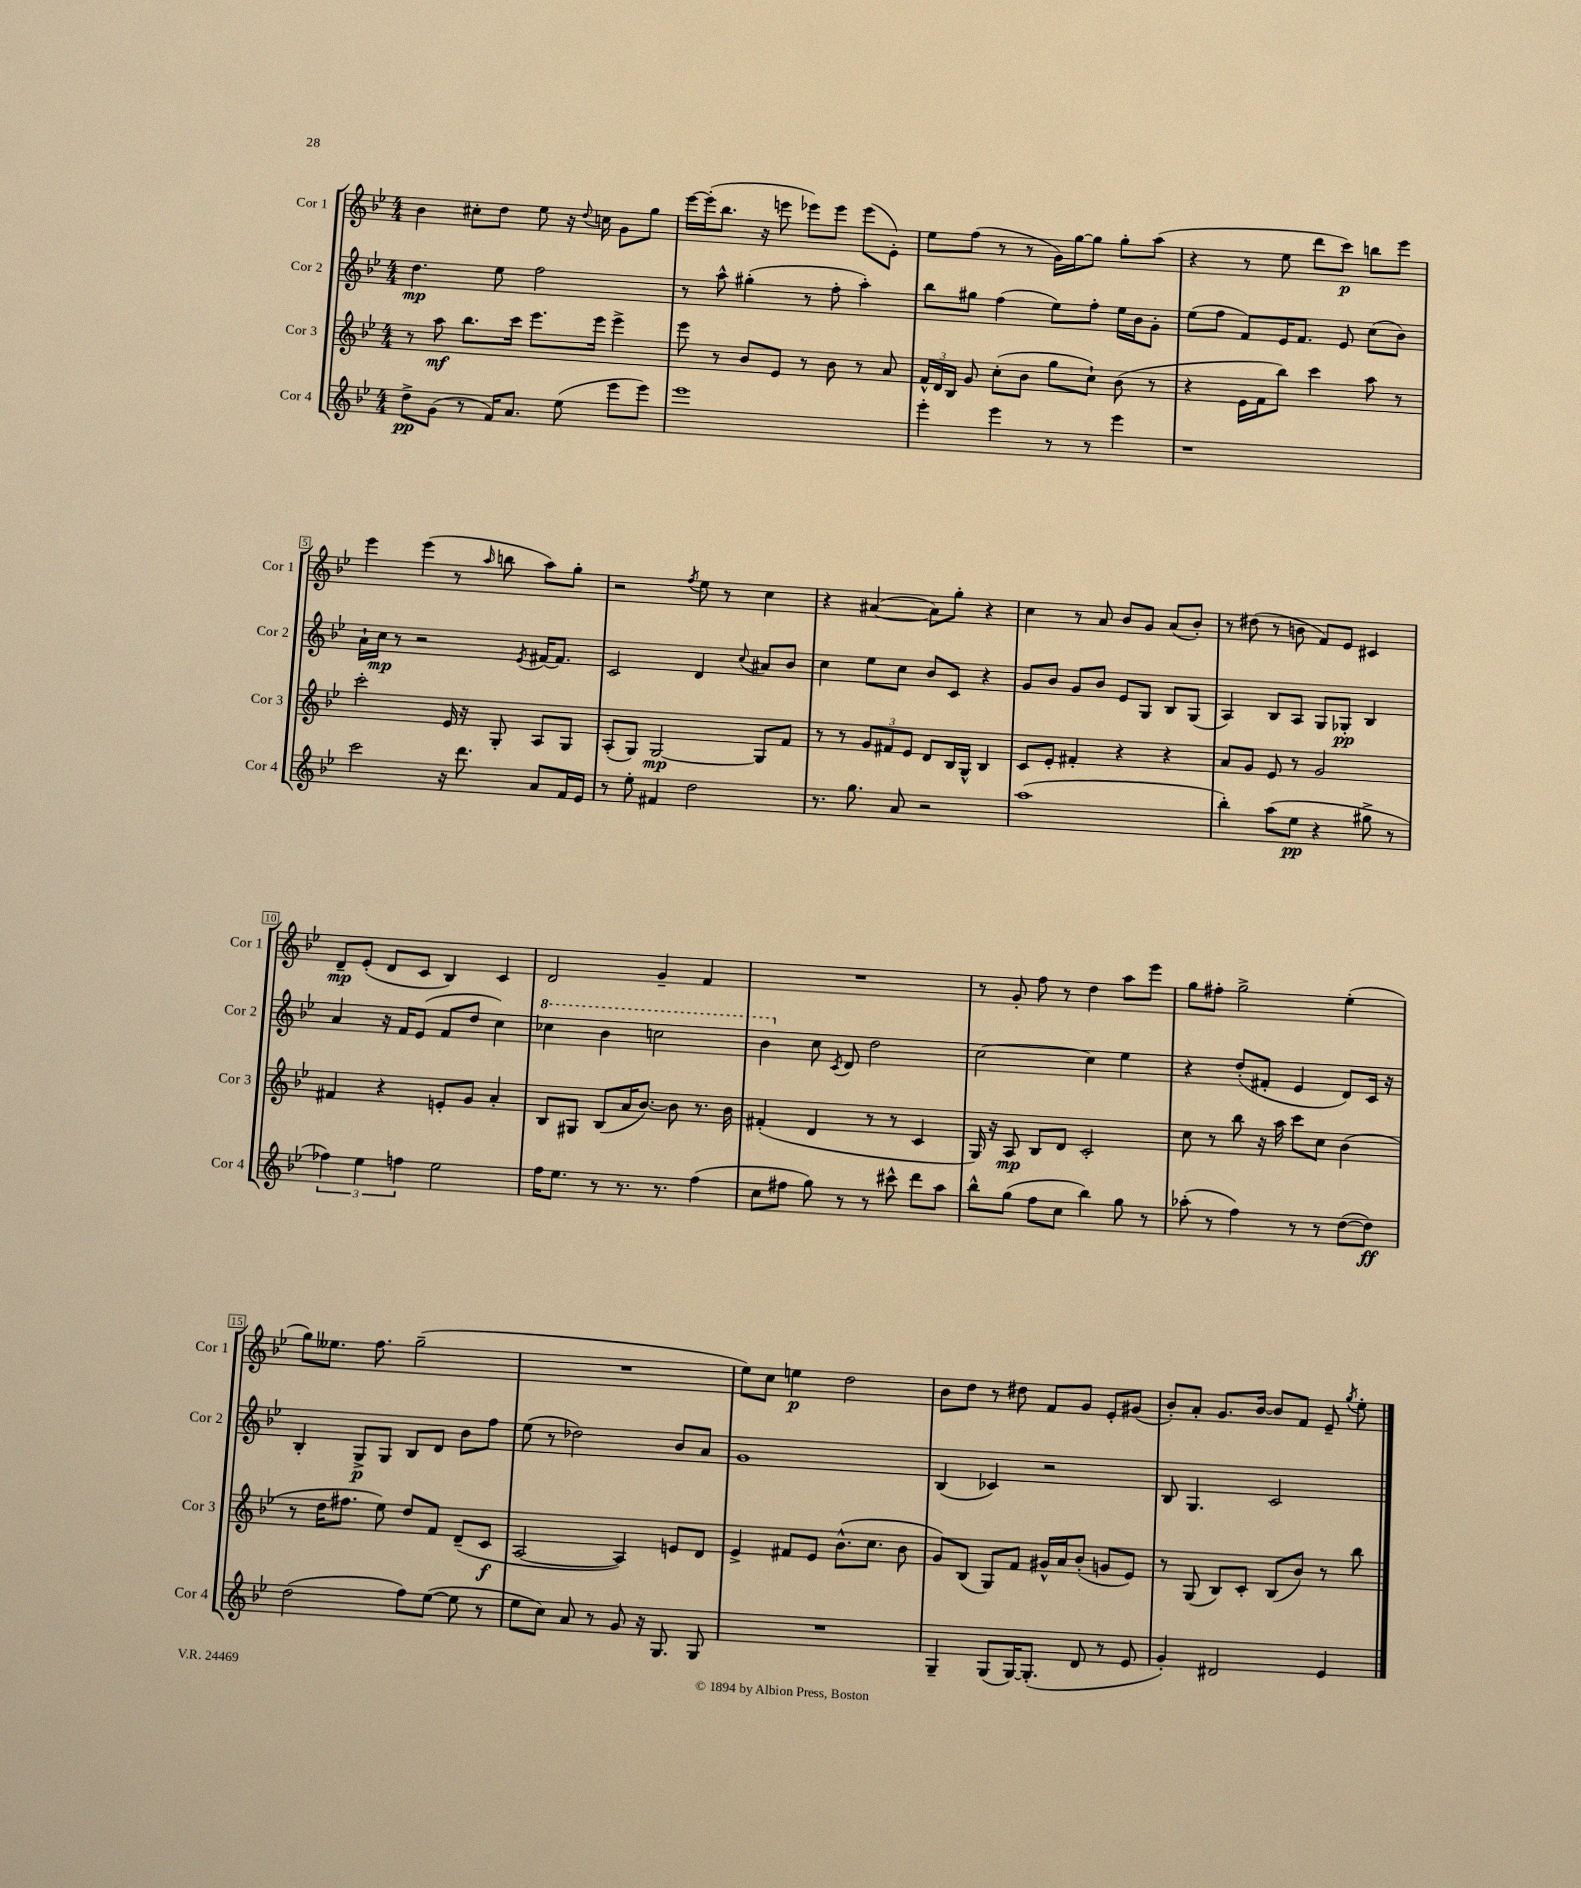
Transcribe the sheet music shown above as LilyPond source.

<<
\new StaffGroup <<
\new Staff = "s0" \with { instrumentName = "Cor 1" shortInstrumentName = "Cor 1" } {
    \clef treble \key bes \major \numericTimeSignature \time 4/4
    \autoBeamOff bes'4 cis''8[-. d''8] ees''8 r16 \appoggiatura { d''8 } c''16 g'8[ g''8] |
    ees'''16[~ ees'''16-.( bes''8.] r16 e'''8 ees'''8[) ees'''8] ees'''8[( ees'8]-.) |
    ees''8[ f''8]( r8 r8 g'16[) g''16~ g''8] g''8[-. a''8]( |
    r4 r8 ees''8 d'''8[ c'''8]\p) b''8[ ees'''8] |
    ees'''4 ees'''4( r8 \grace { a''16 } b''8 a''8[) g''8]-. |
    r2 \acciaccatura { f''8 } ees''8 r8 c''4 |
    r4 ais'4~( ais'8[) g''8]-. r4 |
    c''4 r8 a'8 bes'8[ g'8] a'8[( bes'8]-.) |
    r8 dis''8( r8 b'8 f'8[) ees'8] cis'4 |
    d'8[--\mp ees'8]-.( d'8[ c'8] bes4) c'4 |
    d'2 g'4-- f'4 |
    R1 |
    r8 g'8-. f''8 r8 d''4 a''8[ ees'''8] |
    g''8[ fis''8]-. g''2-> ees''4-.( |
    g''8[) eeses''8.] f''8. g''2--( |
    R1 |
    ees''8[) c''8] e''4\p d''2 |
    bes'8[ d''8] r8 dis''8 f'8[ g'8] ees'8[-. gis'8]( |
    bes'8[-.) a'8]-. g'8.[ bes'16]~ bes'8[ f'8] ees'8-- \acciaccatura { g''8 } ees''8-. \bar "|." |
}
\new Staff = "s1" \with { instrumentName = "Cor 2" shortInstrumentName = "Cor 2" } {
    \clef treble \key bes \major \numericTimeSignature \time 4/4
    \autoBeamOff d''4.\mp ees''8 f''2 |
    r8 a''8-^ gis''4-.( r8 f''8-. a''4-.) |
    bes''8[ gis''8] f''4( ees''8[) f''8]-. ees''16[ bes'16 g'8]-. |
    ees''8[( f''8] f'8[) ees'16 f'8.] ees'8 c''8[( bes'8]) |
    a'16[-! c''16]\mp r8 r2 \acciaccatura { ees'8 } fis'16[~ fis'8.] |
    c'2 d'4 \appoggiatura { c''8 } ais'8[ bes'8] |
    c''4 ees''8[ c''8] bes'8[ c'8] r4 |
    g'8[ bes'8] g'8[ bes'8] ees'8[ g8] bes8[ g8]( |
    a4) bes8[ a8] g8[ ges8]-.\pp bes4 |
    a'4 r16 f'16[ ees'8]( f'8[ d''8] c''4) |
    \ottava #1 ces'''4 bes''4 c'''2 |
    bes''4 \ottava #0 c''8 \acciaccatura { c'8 } d'8 d''2 |
    c''2~ c''4 ees''4 |
    r4 d''8[-.( fis'8]-. ees'4 d'8[) c'16] r16 |
    bes4-. g8[->\p g8] bes8[ d'8] bes'8[ f''8] |
    ees''8( r8 des''2) bes'8[ a'8] |
    g'1 |
    bes4( ces'4) r2 |
    bes8 g4. c'2 \bar "|." |
}
\new Staff = "s2" \with { instrumentName = "Cor 3" shortInstrumentName = "Cor 3" } {
    \clef treble \key bes \major \numericTimeSignature \time 4/4
    \autoBeamOff r8 a''8\mf bes''8.[ c'''16] ees'''8.[ ees'''16] ees'''4-> |
    ees'''8 r8 bes'8[ ees'8] r8 bes'8 r8 a'8 |
    \tuplet 3/2 { f'16[-^ d'16 bes16] } g'8 c''8[-.( bes'8] g''8[ c''8]-!) bes'8( r8 |
    r4 ees'16[ f'16 bes''8]) c'''4 a''8 r8 |
    c'''2-. ees'16 r16 g8-. a8[ g8] |
    a8[-.( g8]) g2~\mp g8[ f'8] |
    r8 r8 \tuplet 3/2 { g'8[ fis'8 ees'8] } d'8[ bes16 g16]-^ bes4 |
    c'8[ ees'8]-. fis'4-. r4 r4 |
    a'8[ g'8] ees'8 r8 g'2 |
    fis'4 r4 e'8[-. g'8] a'4-. |
    bes8[ gis8] bes8[( a'16 bes'8.]~) bes'8 r8. bes'16 |
    fis'4-.( d'4 r8 r8 c'4 |
    g16) r16 a8\mp bes8[ d'8] c'2-. |
    c''8 r8 bes''8 r16 a''16 c'''8[ c''8] bes'4( |
    r8 d''16[ fis''8.] ees''8) d''8[ f'8] d'8[--( c'8]\f |
    a2~ a4) e'8[ d'8] |
    ees'4-> fis'8[ ees'8] bes'8.[-^( c''8.] bes'8 |
    g'8[) bes8]( g8[) f'8] gis'16[-^ a'16 bes'8]-.( g'8[ ees'8]) |
    r8 g8( bes8[) c'8]-. bes8[( bes'8]) r8 bes''8 \bar "|." |
}
\new Staff = "s3" \with { instrumentName = "Cor 4" shortInstrumentName = "Cor 4" } {
    \clef treble \key bes \major \numericTimeSignature \time 4/4
    \autoBeamOff d''8[->\pp g'8]( r8 f'16[) a'8.] ees''8( ees'''8[ ees'''8]) |
    ees'''1 |
    ees'''4-. ees'''4 r8 r8 ees'''4 |
    r1 |
    c'''2 r16 d'''8. a'8[ f'16 ees'16] |
    r8 ees''8-. fis'4 d''2 |
    r8. g''8. a'8 r2 |
    a''1( |
    bes''4-.) a''8[( ees''8]\pp r4 gis''8-> r8 |
    \tuplet 3/2 { fes''4) ees''4 f''4 } ees''2 |
    f''16[ ees''8.] r8 r8. r8. f''4( |
    c''8[ fis''8] g''8) r8 r8 cis'''8-^ d'''8[ a''8] |
    bes''8[-^ g''8]( f''8[ c''8] bes''4) g''8 r8 |
    aes''8-.( r8 f''4) r8 r8 d''8[~( d''8]\ff) |
    d''2( f''8[) ees''8]~( ees''8 r8 |
    ees''8[ c''8]) a'8 r8 g'8 r16 g8. g8 |
    R1 |
    g4-- g8[( g16~) g8.]-.( d'8 r8 ees'8 |
    g'4-.) dis'2 ees'4 \bar "|." |
}
>>
>>
\layout { \context { \Score \override BarNumber.stencil = #(make-stencil-boxer 0.1 0.3 ly:text-interface::print) } }
